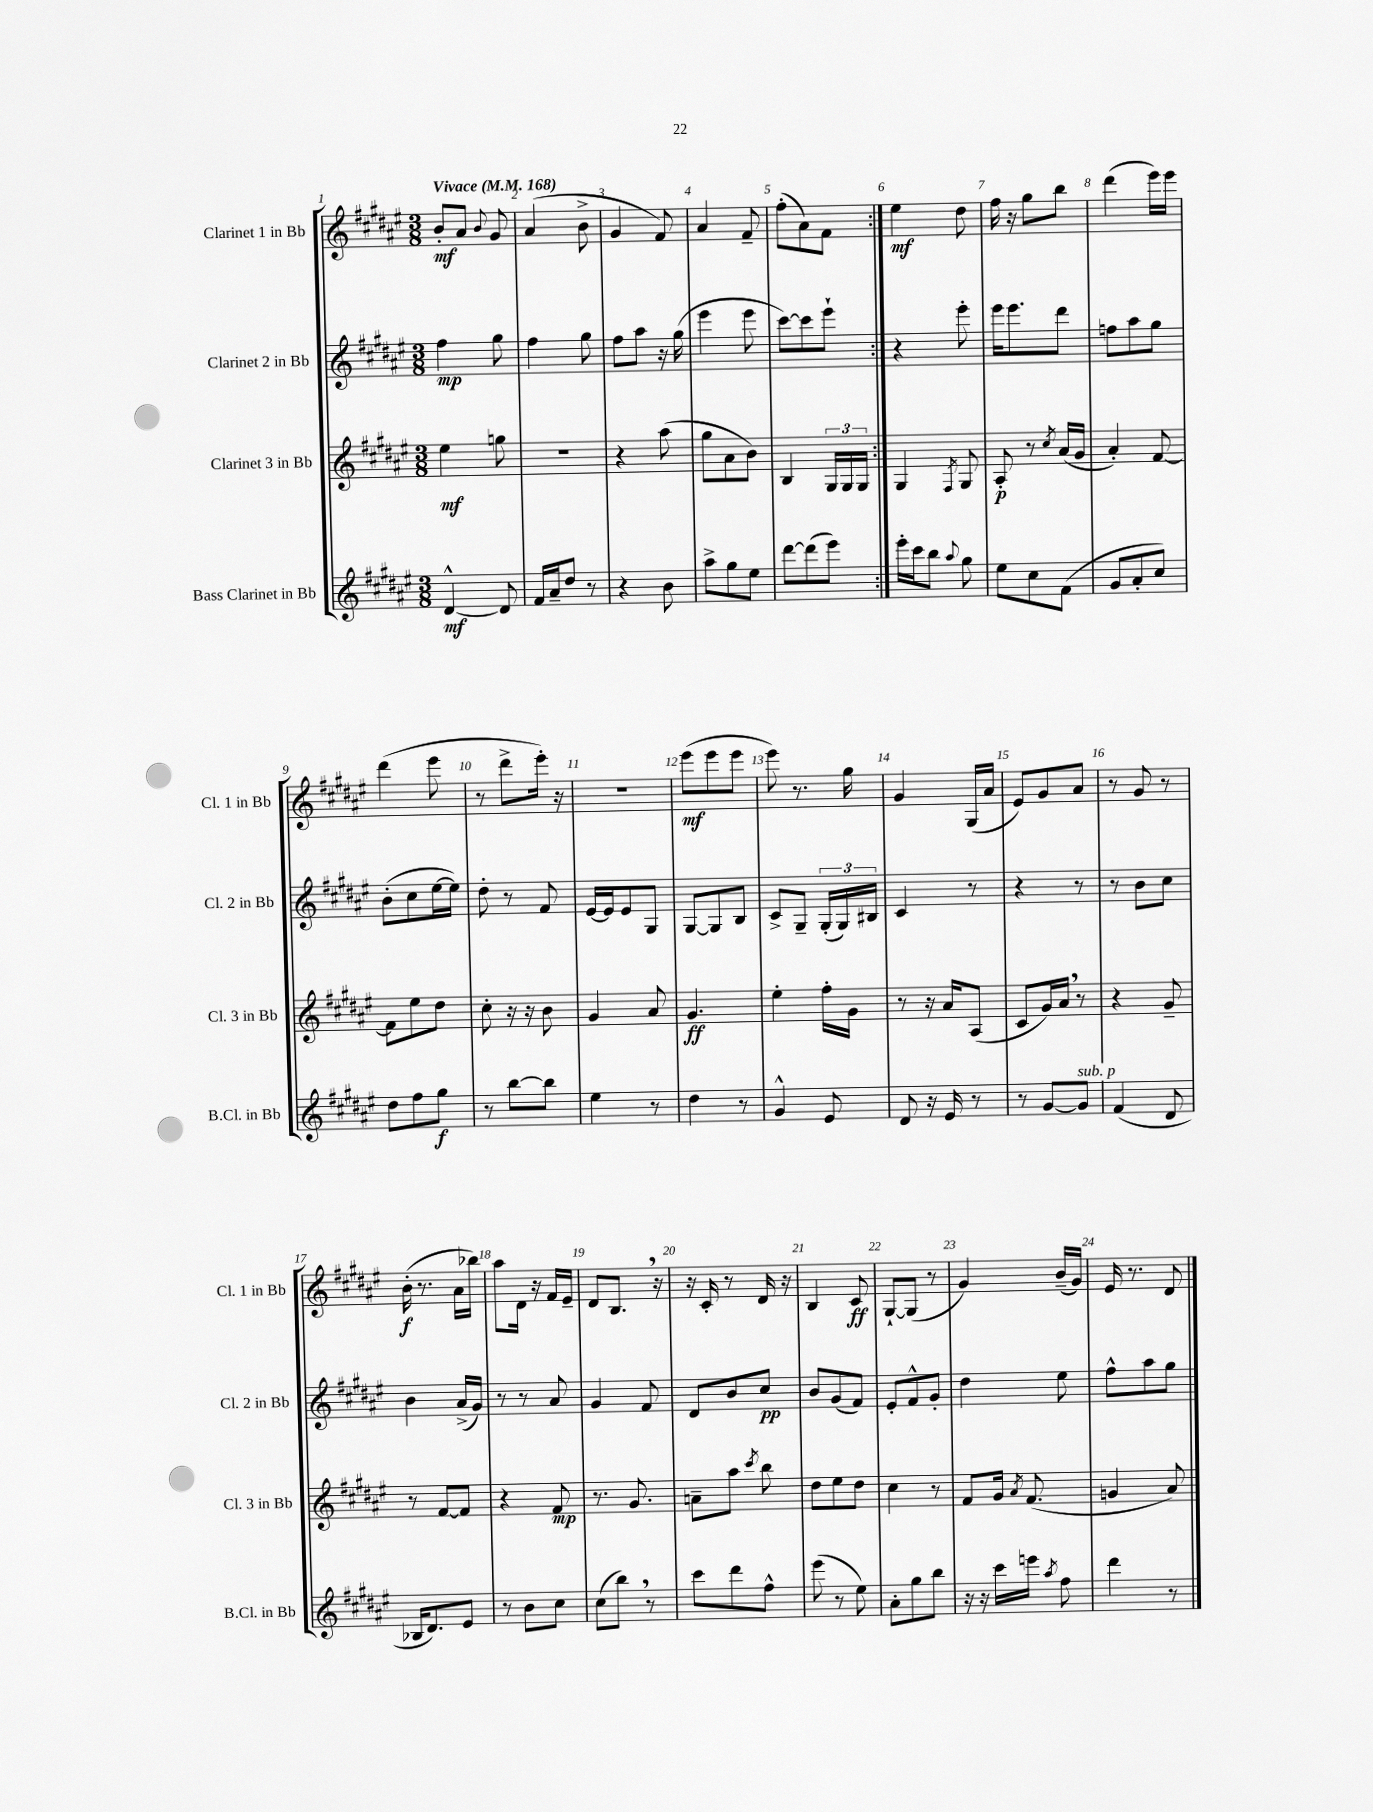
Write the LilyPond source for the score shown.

<<
\new StaffGroup <<
\new Staff = "s0" \with { instrumentName = "Clarinet 1 in Bb" shortInstrumentName = "Cl. 1 in Bb" } {
    \clef treble \key fis \major \numericTimeSignature \time 3/8 \tempo "Vivace" 4 = 168
    \autoBeamOff \repeat volta 2 { b'8[-.\mf ais'8] \appoggiatura { b'8 } gis'8 |
    ais'4( b'8-> |
    gis'4 fis'8) |
    ais'4 fis'8-- |
    fis''8[-.( ais'8) fis'8] | }
    eis''4\mf dis''8 |
    fis''16 r16 gis''8[ b''8] |
    dis'''4( eis'''16[) eis'''16] |
    dis'''4( eis'''8 |
    r8 dis'''8[-> eis'''16]-.) r16 |
    R4. |
    eis'''8[\mf( eis'''8 eis'''8] |
    eis'''8) r8. gis''16 |
    gis'4 gis16[( ais'16] |
    eis'8[) gis'8 ais'8] |
    r8 gis'8 r8 |
    b'16-.\f( r8. ais'16[ bes''16]) |
    ais''8[ dis'16] r16 fis'16[ eis'16]-- |
    dis'8[ b8.] \breathe r16 |
    r16 cis'16-. r8 dis'16 r16 |
    b4 cis'8\ff |
    gis8[~-! gis8]( r8 |
    gis'4) b'16[--( gis'16]) |
    eis'16 r8. dis'8 \bar "|." |
}
\new Staff = "s1" \with { instrumentName = "Clarinet 2 in Bb" shortInstrumentName = "Cl. 2 in Bb" } {
    \clef treble \key fis \major \numericTimeSignature \time 3/8
    \autoBeamOff \repeat volta 2 { fis''4\mp gis''8 |
    fis''4 gis''8 |
    fis''8[ ais''8] r16 gis''16( |
    eis'''4 eis'''8 |
    cis'''8[~) cis'''8 eis'''8]-! | }
    r4 eis'''8-. |
    eis'''16[ eis'''8. dis'''8] |
    f''8[ ais''8 gis''8] |
    b'8[-.( cis''8 eis''16~ eis''16]) |
    dis''8-. r8 fis'8 |
    eis'16[~ eis'16 eis'8 gis8] |
    gis8[~ gis8 b8] |
    cis'8[-> gis8]-- \tuplet 3/2 { gis16[-.( gis16) bis16] } |
    cis'4 r8 |
    r4 r8 |
    r8 b'8[ cis''8] |
    b'4 ais'16[->( gis'16]) |
    r8 r8 ais'8 |
    gis'4 fis'8 |
    dis'8[ b'8 cis''8]\pp |
    b'8[ gis'8( fis'8]) |
    eis'8[-. fis'8-^ gis'8]-. |
    dis''4 eis''8 |
    fis''8[-^ ais''8 gis''8] \bar "|." |
}
\new Staff = "s2" \with { instrumentName = "Clarinet 3 in Bb" shortInstrumentName = "Cl. 3 in Bb" } {
    \clef treble \key fis \major \numericTimeSignature \time 3/8
    \autoBeamOff \repeat volta 2 { eis''4\mf g''8 |
    r4. |
    r4 ais''8( |
    gis''8[ ais'8 b'8]) |
    b4 \tuplet 3/2 { gis16[ gis16 gis16] } | }
    gis4 \acciaccatura { fis8 } gis8 |
    ais8-.\p r8 \acciaccatura { cis''8 } ais'16[( gis'16] |
    ais'4-.) fis'8~ |
    fis'8[ eis''8 dis''8] |
    cis''8-. r16 r16 b'8 |
    gis'4 ais'8 |
    gis'4.\ff |
    eis''4-. fis''16[-. gis'16] |
    r8 r16 ais'16[ ais8]( |
    cis'8[ gis'16) ais'16] \breathe r8 |
    r4 gis'8-- |
    r8 fis'8[~ fis'8] |
    r4 fis'8\mp |
    r8. gis'8. |
    a'8[-- ais''8] \acciaccatura { cis'''8 } b''8 |
    dis''8[ eis''8 dis''8] |
    cis''4 r8 |
    fis'8[ gis'16] \acciaccatura { ais'8 } fis'8.( |
    g'4 ais'8) \bar "|." |
}
\new Staff = "s3" \with { instrumentName = "Bass Clarinet in Bb" shortInstrumentName = "B.Cl. in Bb" } {
    \clef treble \key fis \major \numericTimeSignature \time 3/8
    \autoBeamOff \repeat volta 2 { dis'4~-^\mf dis'8 |
    fis'16[ ais'16-- dis''8] r8 |
    r4 b'8 |
    ais''8[-> gis''8 eis''8] |
    dis'''8[~ dis'''8( eis'''8]) | }
    eis'''16[-. cis'''16 b''8] \appoggiatura { ais''8 } gis''8 |
    eis''8[ cis''8 fis'8]( |
    gis'8[ ais'8-. cis''8]) |
    dis''8[ fis''8 gis''8]\f |
    r8 b''8[~ b''8] |
    eis''4 r8 |
    dis''4 r8 |
    gis'4-^ eis'8 |
    dis'8 r16 eis'16 r8 |
    r8 gis'8[~ gis'8]^\markup { \italic "sub. p" } |
    fis'4( dis'8 |
    bes16[ dis'8.) eis'8] |
    r8 b'8[ cis''8] |
    cis''8[( b''8]) \breathe r8 |
    cis'''8[ dis'''8 fis''8]-^ |
    eis'''8( r8 eis''8) |
    ais'8[-. gis''8 b''8] |
    r16 r16 cis'''16[ e'''16] \acciaccatura { ais''8 } fis''8 |
    dis'''4 r8 \bar "|." |
}
>>
>>
\layout { \context { \Score \override BarNumber.break-visibility = ##(#f #t #t) barNumberVisibility = #all-bar-numbers-visible } }
